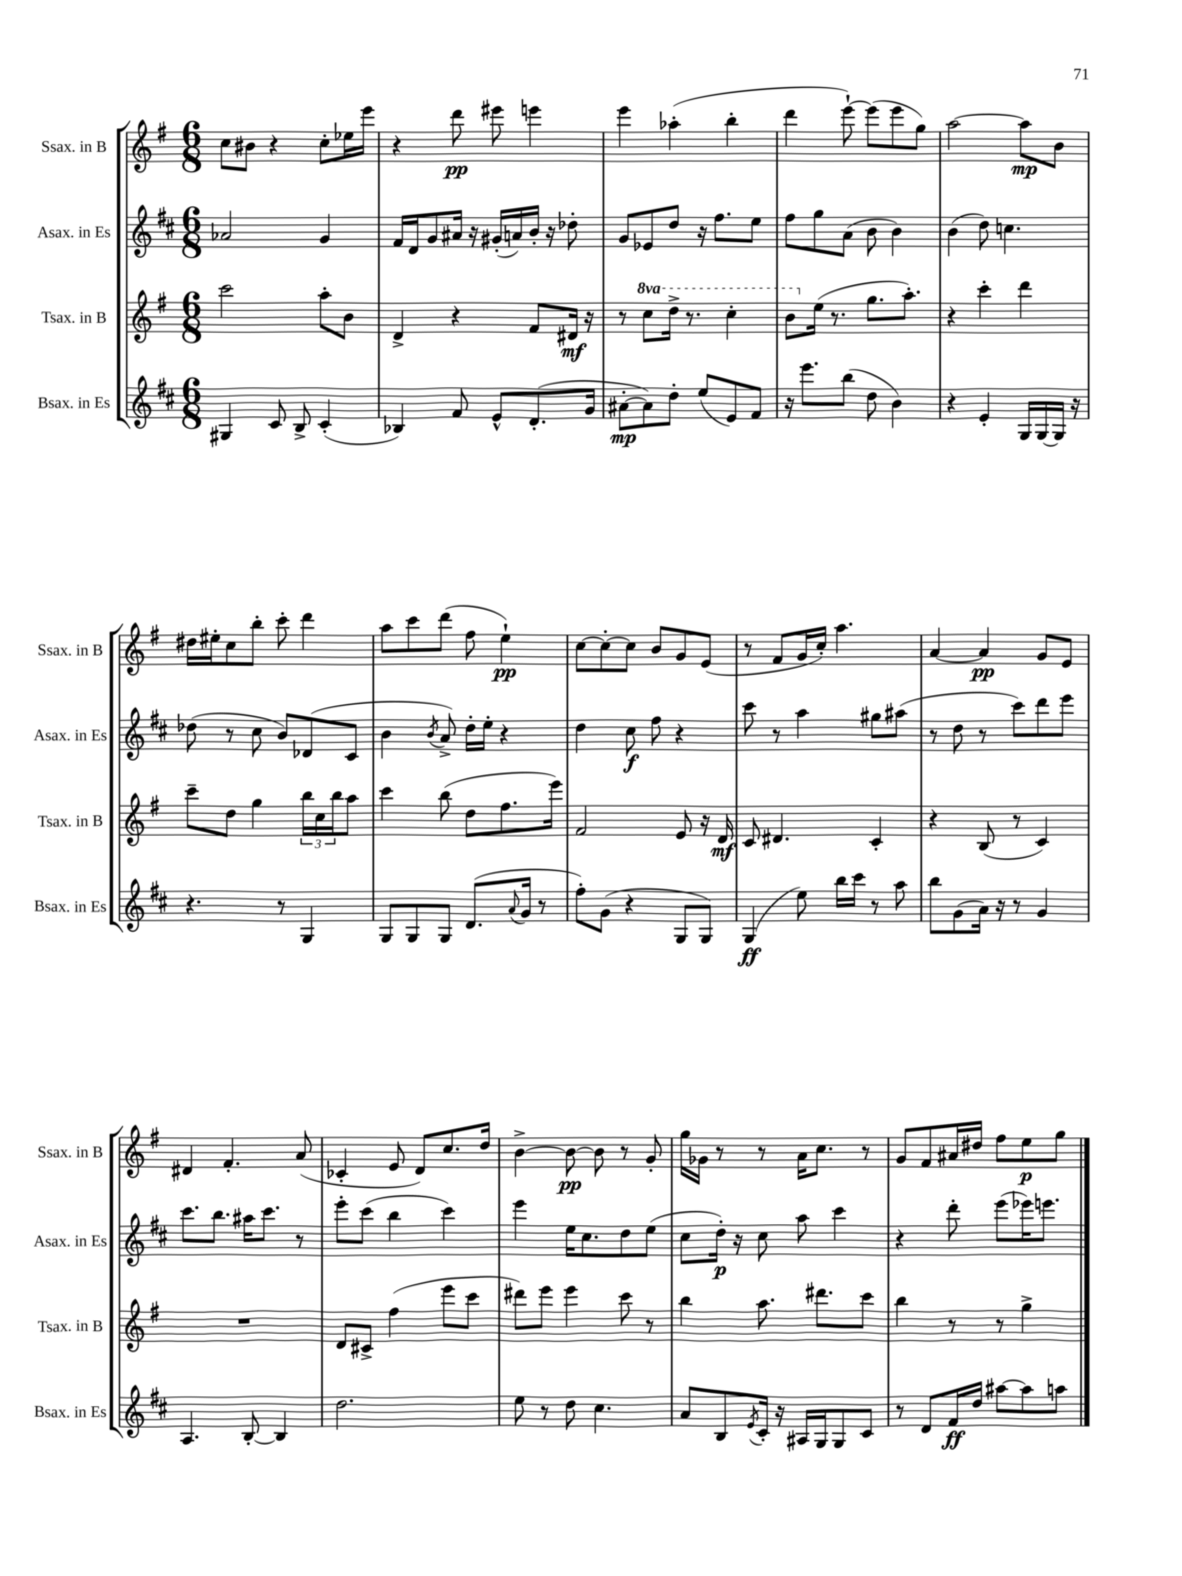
<<
\new StaffGroup <<
\new Staff = "s0" \with { instrumentName = "Ssax. in B" shortInstrumentName = "Ssax. in B" } {
    \clef treble \key g \major \numericTimeSignature \time 6/8
    c''8 bis'8 r4 c''8-. ees''16 e'''16 |
    r4 d'''8\pp eis'''8 e'''4 |
    e'''4 aes''4-.( b''4-. |
    d'''4 e'''8~-!) e'''8( e'''8 g''8) |
    a''2~ a''8\mp b'8 |
    dis''16 eis''16-. c''8 b''8-. c'''8-. d'''4 |
    a''8 c'''8 d'''8( fis''8 e''4-!\pp) |
    c''8~ c''8~-. c''8 b'8 g'8 e'8( |
    r8 fis'8 g'16 c''16-.) a''4. |
    a'4~ a'4\pp g'8 e'8 |
    dis'4 fis'4.-. a'8( |
    ces'4-. e'8 d'8) c''8. d''16 |
    b'4~-> b'8~\pp b'8 r8 g'8-. |
    g''16 ges'16 r8 r8 a'16 c''8. r8 |
    g'8 fis'8 ais'16 dis''16 fis''8 e''8\p g''8 \bar "|." |
}
\new Staff = "s1" \with { instrumentName = "Asax. in Es" shortInstrumentName = "Asax. in Es" } {
    \clef treble \key d \major \numericTimeSignature \time 6/8
    aes'2 g'4 |
    fis'16 d'16 g'8 ais'16 r16 gis'16-.( a'16) b'16-. r16 des''8-. |
    g'8 ees'8 d''8 r16 fis''8. e''8 |
    fis''8 g''8 a'8( b'8 b'4) |
    b'4( d''8) c''4. |
    des''8( r8 cis''8 b'8) des'8( cis'8 |
    b'4 \acciaccatura { b'8 } a'8->) d''16-. e''16-. r4 |
    d''4 cis''8\f fis''8 r4 |
    cis'''8 r8 a''4 gis''8 ais''8( |
    r8 d''8 r8 cis'''8) d'''8 e'''8 |
    cis'''8. b''8. ais''16 cis'''8. r8 |
    e'''8-. cis'''8( b''4 cis'''4) |
    e'''4 e''16 cis''8. d''8 e''8( |
    cis''8 d''16-.\p) r16 cis''8 a''8 cis'''4 |
    r4 d'''8-. e'''8( ees'''16) e'''8. \bar "|." |
}
\new Staff = "s2" \with { instrumentName = "Tsax. in B" shortInstrumentName = "Tsax. in B" } {
    \clef treble \key g \major \numericTimeSignature \time 6/8 \set Staff.ottavationMarkups = #ottavation-simple-ordinals
    c'''2 a''8-. b'8 |
    d'4-> r4 fis'8 dis'16\mf r16 |
    r8 \ottava #1 c'''8 d'''16-> r8. c'''4-. |
    b''8 \ottava #0 e''16( r8. g''8. a''8.-.) |
    r4 c'''4-. d'''4 |
    c'''8-- d''8 g''4 \tuplet 3/2 { b''16 c''16 b''16 } a''8 |
    c'''4 b''8( d''8 fis''8. e'''16) |
    fis'2 e'8 r16 d'16\mf |
    c'8 dis'4. c'4-. |
    r4 b8( r8 c'4) |
    R2. |
    d'8 cis'8-> fis''4( e'''8 c'''8 |
    dis'''8) e'''8 e'''4 c'''8 r8 |
    b''4 a''8. dis'''8. c'''8 |
    b''4 r8 r8 g''4-> \bar "|." |
}
\new Staff = "s3" \with { instrumentName = "Bsax. in Es" shortInstrumentName = "Bsax. in Es" } {
    \clef treble \key d \major \numericTimeSignature \time 6/8
    gis4 cis'8 b8-> cis'4-.( |
    bes4) fis'8 e'8-^ d'8.-.( g'16 |
    ais'8~-.\mp ais'8) d''8-. e''8( e'8) fis'8 |
    r16 e'''8. b''8( d''8 b'4) |
    r4 e'4-. g16 g16~ g16 r16 |
    r4. r8 g4 |
    g8 g8 g8 d'8.( \appoggiatura { a'8 } g'16 r8 |
    fis''8-.) g'8( r4 g8 g8) |
    g4\ff( e''8) b''16 cis'''16 r8 a''8 |
    b''8 g'8( a'16) r16 r8 g'4 |
    a4. b8~-. b4 |
    d''2. |
    e''8 r8 d''8 cis''4. |
    a'8 b8 \acciaccatura { e'8 } cis'16-. r16 ais16 g16 g8 cis'8 |
    r8 d'8 fis'16\ff d''16 ais''8~ ais''8 a''8 \bar "|." |
}
>>
>>
\layout { \context { \Score \remove "Bar_number_engraver" } }
